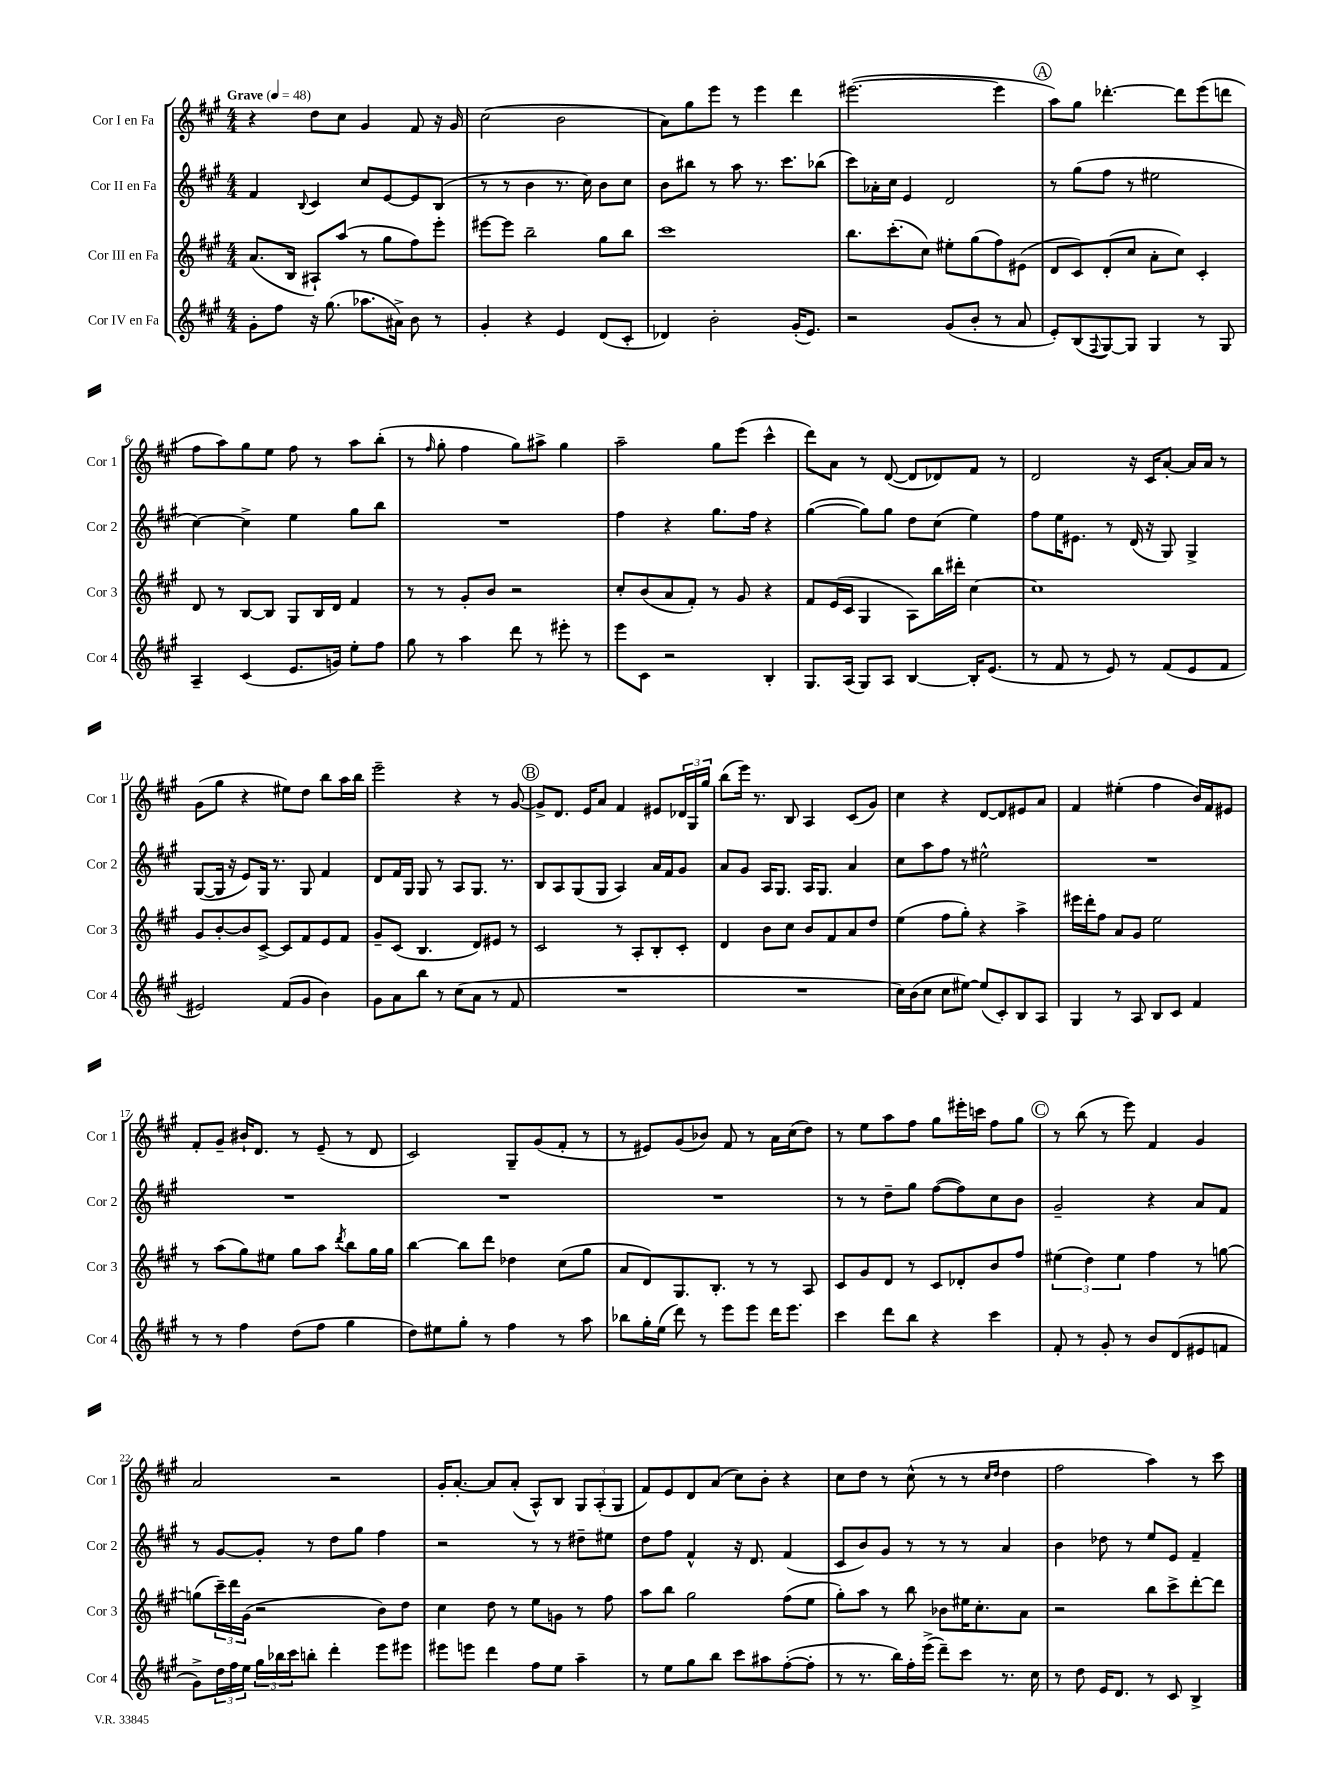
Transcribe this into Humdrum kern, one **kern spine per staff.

**kern	**kern	**kern	**kern
*staff4	*staff3	*staff2	*staff1
*clefG2	*clefG2	*clefG2	*clefG2
*k[f#c#g#]	*k[f#c#g#]	*k[f#c#g#]	*k[f#c#g#]
*M4/4	*M4/4	*M4/4	*M4/4
*MM48	*MM48	*MM48	*MM48
8g#'\L	(8.a/L	4f#/	4r
8ff#\J	.	.	.
.	16B/Jk	.	.
.	.	8qqB/	.
16r	8A#`/L)	4c#/	8dd\L
(8.gg#\	.	.	.
.	(8aa/J	.	8cc#\J
8.aa-\L	8r	8cc#/L	4g#/
.	8gg#\L	[8e/	.
16a#^\Jk)	.	.	.
8b\	8ff#\)	8e/]	8f#/
8r	8eee'\J	(8B/J	16r
.	.	.	16g#/
=	=	=	=
4g#'/	[8eee#\L	8r	(2cc#\
.	8eee#\]J	8r	.
4r	2bb~\	4b\	.
4e/	.	8.r	2b\
.	.	16cc#\)	.
(8d/L	8gg#\L	8b\L	.
8c#'/J	8bb\J	8cc#\J	.
=	=	=	=
4d-/)	1ccc#	8b\L	8a\L)
.	.	8bb#\J	8gg#\
2b'\	.	8r	8eee\J
.	.	8aa\	8r
.	.	8.r	4eee\
.	.	8.ccc#\L	.
(16g#'/LK	.	.	4ddd\
8.e/J)	.	.	.
.	.	(8bb-\J	.
=	=	=	=
2r	8.bb\L	8ccc#\L)	([2.eee#\
.	.	16a-'\L	.
.	(8.ccc#'\	16cc#\JJ	.
.	.	4e/	.
.	8cc#\J)	.	.
(8g#/L	8ee#'\L	2d/	.
8b'/J	(8gg#\	.	.
8r	8ff#\)	.	4eee#\]
8a/	(8e#\J	.	.
=	=	=	=
8e'/L)	8d/L	8r	8aa\L)
(8B/	8c#/)	(8gg#\L	8gg#\J
8qqF#/	.	.	.
[8G#/)	(8d'/	8ff#\J	[4.ddd-'\
8G#/]J	8cc#/J	8r	.
4G#/	8a'\L	2ee#\	.
.	8cc#\J)	.	8ddd-\]L
8r	4c#'/	.	(8eee\
8G#/	.	.	8ddd\J
=	=	=	=
4A~/	8d/	[4cc#\)	8ff#\L
.	8r	.	8aa\)
(4c#/	[8B/L	4cc#^\]	8gg#\
.	8B/]J	.	8ee\J
8.e/L	8G#/L	4ee\	8ff#\
.	16B/L	.	8r
16g/Jk)	16d/JJ	.	.
8ee'\L	4f#/	8gg#\L	8aa\L
8ff#\J	.	8bb\J	(8bb'\J
=	=	=	=
8gg#\	8r	1r	8r
.	.	.	16qqff#/
8r	8r	.	8gg#'\
4aa\	8g#'/L	.	4ff#\
.	8b/J	.	.
8ddd\	2r	.	8gg#\L)
8r	.	.	8aa#^\J
8eee#'\	.	.	4gg#\
8r	.	.	.
=	=	=	=
8eee\L	8cc#'/L	4ff#\	2aa~\
8c#\J	(8b/	.	.
2r	8a/	4r	.
.	8f#'/J)	.	.
.	8r	8.gg#\L	8gg#\L
.	8g#/	.	(8eee\J
.	.	16ff#\Jk	.
4B'/	4r	4r	4ccc#^^\
=	=	=	=
8.G#/L	8f#/L	([4gg#\	8ddd\L)
.	(16e/L	.	8a\J
(16A/Jk	16c#/JJ	.	.
8G#/L)	4G#/	8gg#\]L)	8r
8A/J	.	8gg#\J	([8d/
[4B/	8A\L)	8dd\L	8d/]L
.	16bb\L	(8cc#\J	8d-/)
.	16ddd#'\JJ	.	.
16B'/]LK	[4cc#\	4ee\)	8f#/J
(8.e/J	.	.	.
.	.	.	8r
=	=	=	=
8r	1cc#]	8ff#\L	2d/
8f#/	.	16ee\K	.
.	.	8.e#\J	.
8r	.	.	.
8e/)	.	8r	.
8r	.	(16d/	16r
.	.	16r	16c#/LK
(8f#/L	.	8G#/)	[8a'/J
8e/	.	4G#^/	16a/]LL
.	.	.	16a/JJ
8f#/J	.	.	8r
=	=	=	=
2e#/)	8g#/L	([8G#/L	(8g#\L
.	[8b'/	16G#/]Jk	8gg#\J
.	.	16r	.
.	8b/]	8e/L)	4r
.	[8c#^/J	16G#/Jk	.
.	.	8.r	.
(8f#/L	8c#/]L	.	8ee#\L)
8g#/J	8f#/	8G#/	8dd\J
4b\)	8e/	4f#/	8bb\L
.	8f#/J	.	16aa\L
.	.	.	16bb\JJ
=	=	=	=
8g#\L	8g#~/L	8d/L	2eee~\
8a\	(8c#/J	16f#/L	.
.	.	16G#/JJ	.
8bb\J	4.B/	8G#/	.
8r	.	8r	.
(8cc#\L	.	8A/L	4r
8a\J	8d/L)	8.G#/J	.
8r	8e#/J	.	8r
.	.	8.r	.
8f#/	8r	.	[8g#/
=	=	=	=
1r	2c#/	8B/L	8g#^/]L
.	.	8A/	8.d/J
.	.	(8G#/	.
.	.	.	16e/LK
.	.	8G#/J	8a/J
.	8r	4A/)	4f#/
.	8A'/L	.	.
.	8B'/	16a/LL	8e#/L
.	.	16f#/J	.
.	8c#'/J	8g#/J	24d-/L
.	.	.	24G#/
.	.	.	24gg#/JJ
=	=	=	=
1r	4d/	8a/L	(8bb\L
.	.	8g#/J	16eee\Jk)
.	.	.	8.r
.	8b\L	16A/LK	.
.	.	8.G#/J	.
.	8cc#\J	.	8B/
.	8b/L	16A/LK	4A/
.	.	8.G#/J	.
.	8f#/	.	.
.	8a/	4a/	(8c#/L
.	8dd/J	.	8g#/J)
=	=	=	=
16cc#\LL)	(4ee\	8cc#\L	4cc#\
(16b\J	.	.	.
8cc#\J	.	8aa\	.
8cc#\L	8ff#\L	8ff#\J	4r
[8ee#\J)	8gg#'\J)	8r	.
(8ee#/]L	4r	2ee#^^\	[8d/L
8c#'/)	.	.	8d/]
8B/	4aa^\	.	8e#/
8A/J	.	.	8a/J
=	=	=	=
4G#/	16eee#\LL	1r	4f#/
.	16ddd'\J	.	.
.	8ff#\J	.	.
8r	8a/L	.	(4ee#'\
8A/	8g#/J	.	.
8B/L	2ee\	.	4ff#\
8c#/J	.	.	.
4f#/	.	.	16b/LL)
.	.	.	16f#/J
.	.	.	8e#/J
=	=	=	=
8r	8r	1r	8f#'/L
8r	(8aa\L	.	8g#~/J
4ff#\	8gg#\)	.	16b#`/LK
.	.	.	8.d/J
.	8ee#\J	.	.
(8dd\L	8gg#\L	.	8r
8ff#\J	8aa\J	.	(8e~/
.	8qddd/	.	.
4gg#\	8bb\L	.	8r
.	16gg#\L	.	8d/
.	16gg#\JJ	.	.
=	=	=	=
8dd\L)	[4bb\	1r	2c#/)
8ee#\	.	.	.
8gg#'\J	8bb\]L	.	.
8r	8ddd\J	.	.
4ff#\	4dd-\	.	8G#~/L
.	.	.	(8g#/
8r	(8cc#\L	.	8f#'/J
8aa\	8gg#\J	.	8r
=	=	=	=
8bb-\L	8a/L	1r	8r
16gg#'\L	8d/)	.	8e#/L)
(16ee\JJ	.	.	.
8ddd\)	8.G#/	.	(8g#/
8r	.	.	8b-/J)
.	8.B'/J	.	.
8eee\L	.	.	8f#/
8eee\J	8r	.	8r
16ddd\LK	8r	.	16a\LL
8.eee\J	.	.	(16cc#\J
.	8A/	.	8dd\J)
=	=	=	=
4ccc#\	8c#/L	8r	8r
.	8g#/	8r	8ee\L
8ddd\L	8d/J	8dd~\L	8aa\
8bb\J	8r	8gg#\J	8ff#\J
4r	8c#/L	([8ff#\L	8gg#\L
.	8d-'/	8ff#\])	16eee#'\L
.	.	.	16ccc\JJ
4ccc#\	8b/	8cc#\	8ff#\L
.	8ff#/J	8b\J	8gg#\J
=	=	=	=
8f#'/	(6ee#\	2g#~/	8r
8r	.	.	(8bb\
.	6dd\)	.	.
8g#'/	.	.	8r
.	6ee#\	.	.
8r	.	.	8eee\)
8b/L	4ff#\	4r	4f#/
(8d/	.	.	.
8e#/	8r	8a/L	4g#/
8f/J	[8gg\	8f#/J	.
=	=	=	=
8g#^\L)	(8gg\]L	8r	2a/
24dd\L	24ccc#~\L)	[8g#/L	.
24ff#\	24ddd\	.	.
24ee\JJ	(24g#\JJ	.	.
24gg#\LL	2r	8g#'/]J	.
24bb-\	.	.	.
24ccc#\J	.	.	.
8bb'\J	.	8r	.
4ddd'\	.	8dd\L	2r
.	.	8gg#\J	.
8eee\L	8b\L)	4ff#\	.
8eee#\J	8dd\J	.	.
=	=	=	=
8eee#\L	4cc#\	2r	16g#'/LK
.	.	.	[8.a'/J
8eee\J	.	.	.
4ddd\	8dd\	.	8a/]L
.	8r	.	(8a'/J
8ff#\L	8ee\L	8r	8A^^/L)
8ee\J	8g\J	8r	8B/J
4aa~\	8r	8dd#~\L	12G#/L
.	.	.	(12A'/
.	8ff#\	8ee#\J	.
.	.	.	12G#/J
=	=	=	=
8r	8aa\L	8dd\L	8f#/L)
8ee\L	8bb\J	8ff#\J	8e/
8gg#\	2gg#\	4f#^^/	8d/
8bb\J	.	.	(8a/J
8ccc#\L	.	16r	8cc#\L)
.	.	8.d/	.
8aa#\	.	.	8b'\J
([8ff#'\	(8ff#\L	(4f#/	4r
8ff#'\]J	8ee\J	.	.
=	=	=	=
8r	8gg#'\L)	8c#/L	8cc#\L
8.r	8aa\J	8b/)	8dd\J
.	8r	8g#/J	8r
16bb\LL)	.	.	.
16ff#'\	8bb\	8r	(8cc#^^\
(16eee^\JJ	.	.	.
8ddd~\L)	8b-\L	8r	8r
8ccc#\J	16ee#\K	8r	8r
.	8.cc#'\	.	.
.	.	.	16qqcc#/LL
.	.	.	16qqdd/JJ
8.r	.	4a/	4dd\
.	8a\J	.	.
16cc#\	.	.	.
=	=	=	=
8r	2r	4b\	2ff#\
8dd\	.	.	.
16e/LK	.	8dd-\	.
8.d/J	.	.	.
.	.	8r	.
8r	8bb\L	8ee/L	4aa\)
8c#/	8ccc#^\	8e/J	.
4B^/	[8ddd'\	4f#~/	8r
.	8ddd\]J	.	8ccc#\
==	==	==	==
*-	*-	*-	*-
